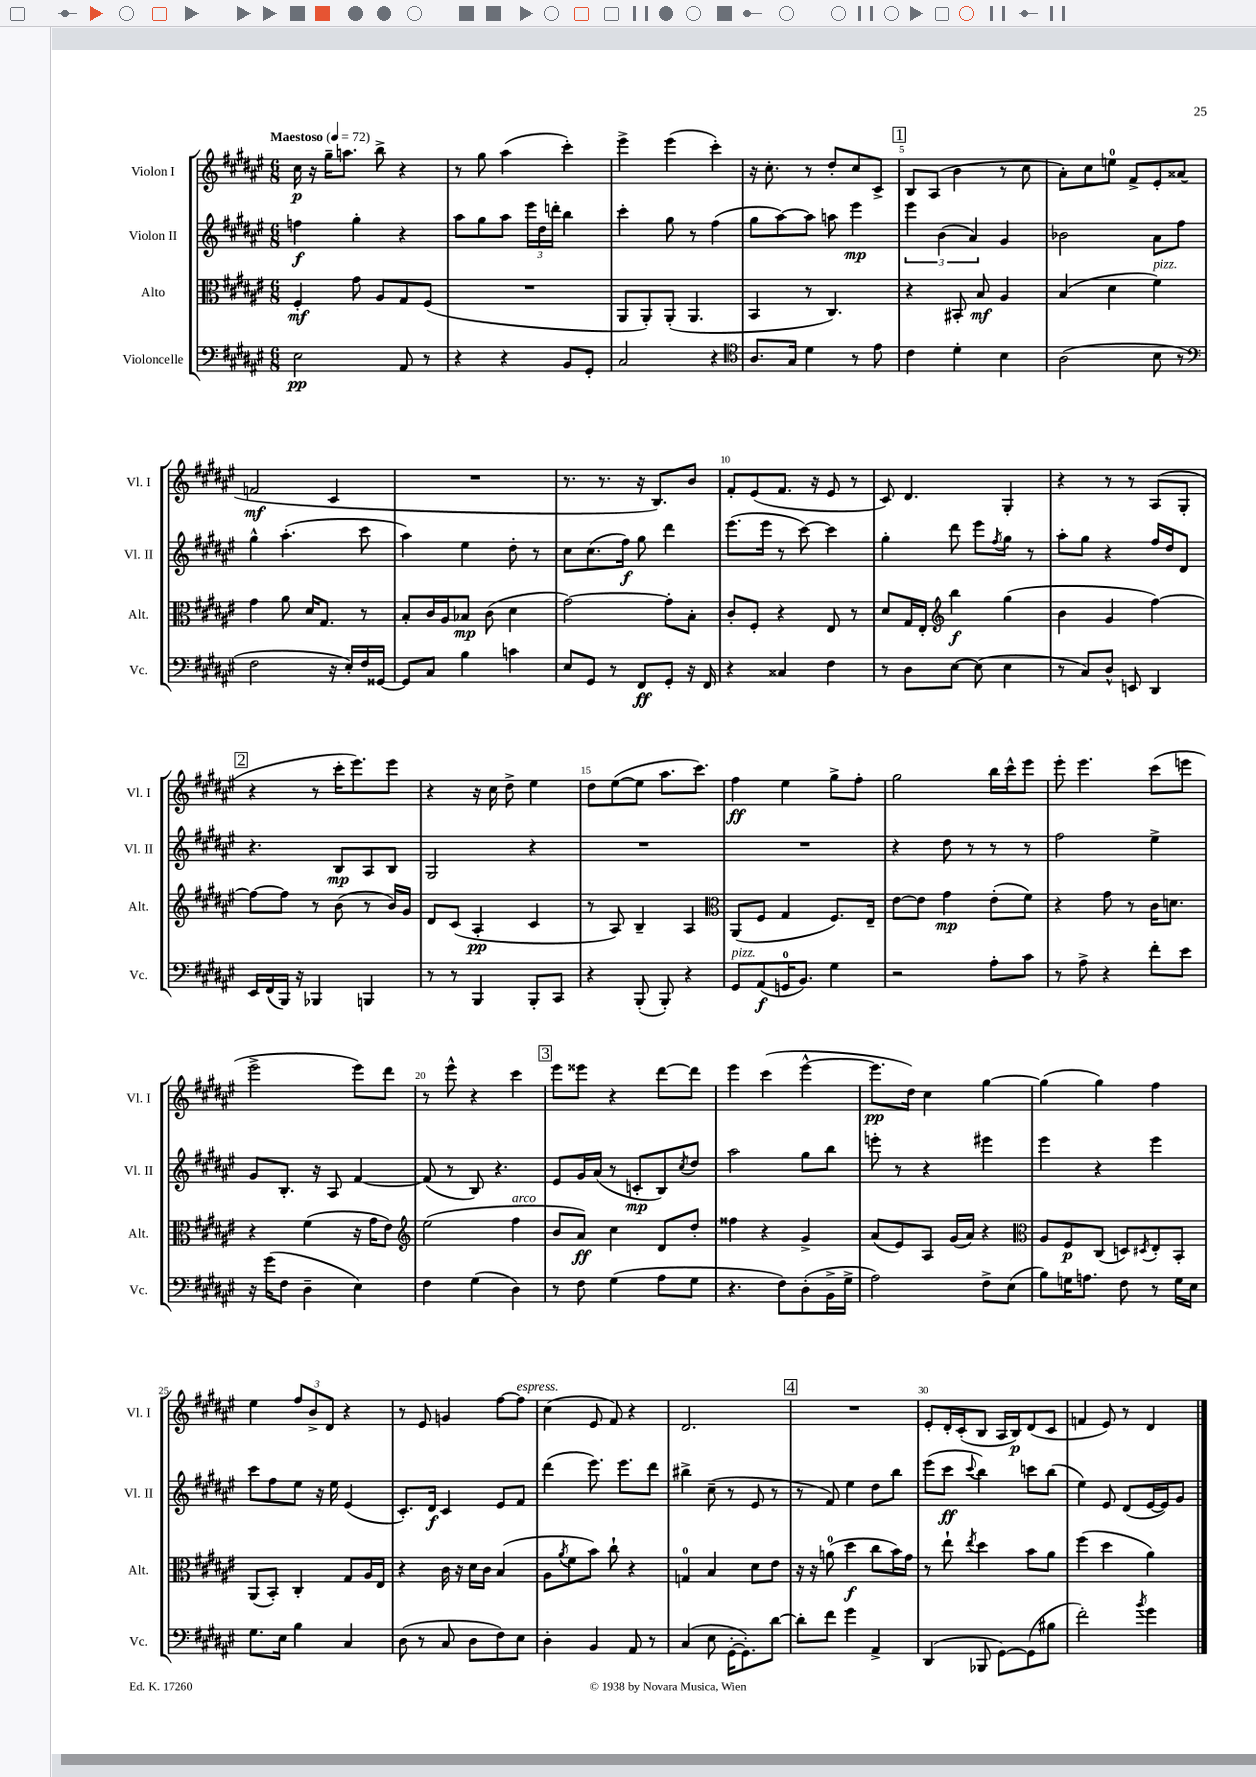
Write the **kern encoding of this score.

**kern	**kern	**kern	**kern
*staff4	*staff3	*staff2	*staff1
*clefF4	*clefC3	*clefG2	*clefG2
*k[f#c#g#d#a#e#]	*k[f#c#g#d#a#e#]	*k[f#c#g#d#a#e#]	*k[f#c#g#d#a#e#]
*M6/8	*M6/8	*M6/8	*M6/8
*MM72	*MM72	*MM72	*MM72
2E#	4F#'	4ff	16cc#
.	.	.	16r
.	.	.	16gg#~
.	.	.	8.aa
.	8g#	4gg#'	.
.	8A#	.	8bb^
8AA#	8G#	4r	4r
8r	(8F#	.	.
=	=	=	=
4r	2.r	8aa#	8r
.	.	8gg#	8gg#
4r	.	8aa#	(4aa#
.	.	24eee#	.
.	.	24dd#	.
.	.	24ddd'	.
8BB	.	4bb	4ccc#')
8GG#'	.	.	.
=	=	=	=
2C#	8AA#	4ccc#'	4eee#^
.	8AA#')	.	.
.	(8AA#'	8gg#	(4eee#
.	4.AA#	8r	.
4r	.	(4ff#	4ccc#')
=	=	=	=
*clefC4	*	*	*
8.A#	4BB	8gg#	16r
.	.	.	8.cc#'
.	.	[8aa#)	.
16G#	.	.	.
4d#	8r	8aa#]	8r
.	4.C#)	8aa	8dd#'
8r	.	4eee#	8cc#
8e#	.	.	8c#^
=	=	=	=
4c#	4r	6eee#	8B
.	.	.	(8A#
.	.	(6b	.
4d#'	8BB#'	.	4b
.	.	6a#)	.
.	8B	.	.
4B	4A#	4g#	8r
.	.	.	8cc#
=	=	=	=
(2A#	(4B	2b-	8a#')
.	.	.	8cc#
.	4d#	.	8ee
.	.	.	8f#^
8B	4f#)	8a#	8e#'
8r	.	8ff#	(8a##
=	=	=	=
*clefF4	*	*	*
2F#	4g#	4gg#^^	2f
.	8a#	(4.aa#'	.
.	16d#	.	.
.	8.G#	.	.
16r	.	.	4c#
16E#')	.	.	.
16F#	8r	8ccc#	.
[16GG##	.	.	.
=	=	=	=
8GG##]	8B'	4aa#)	2.r
8C#	16c#	.	.
.	16A#	.	.
4B	8B-	4ee#	.
.	(8c#	.	.
4c	4d#	8dd#'	.
.	.	8r	.
=	=	=	=
8E#	[2g#)	8cc#	8.r
8GG#	.	(8.cc#	.
.	.	.	8.r
8r	.	.	.
.	.	16ff#)	.
8FF#	.	8gg#	16r
.	.	.	8.B)
8GG#'	8g#']	4ddd#	.
16r	8B'	.	8b
16FF#	.	.	.
=	=	=	=
4r	8c#'	(8.eee#	8f#'
.	8F#'	.	(8e#
.	.	16eee#	.
4C##	4r	8r	8.f#
.	.	[8ccc#)	.
.	.	.	16r
4F#	8E#	4ccc#]	8e#
.	8r	.	8r
=	=	=	=
8r	8d#	4gg#'	8c#)
8D#	16G#	.	4.d#
.	16E#'	.	.
*	*clefG2	*	*
[8E#	4bb	8ddd#	.
(8E#]	.	8eee#	.
.	.	8qff#	.
4E#	(4gg#	8gg#	4G#'
.	.	8r	.
=	=	=	=
8r	4b	8aa#'	4r
8C#)	.	8gg#	.
8D#^^	4g#	4r	8r
8EE	.	.	8r
4DD#	[4ff#)	16ff#	(8A#
.	.	16dd#	.
.	.	8d#	8G#'
=	=	=	=
16EE#	8ff#_	4.r	4r
(16FF#	.	.	.
16BBB)	8ff#]	.	.
16r	.	.	.
4BBB-	8r	.	8r
.	(8b	8B	16ccc#'
.	.	.	8.eee#)
4BBB	8r	8A#	.
.	16b)	8B	8eee#
.	16g#	.	.
=	=	=	=
8r	8d#	2G#	4r
8r	(8c#	.	.
4BBB	4A#'	.	16r
.	.	.	16cc#
.	.	.	8dd#^
8BBB'	4c#	4r	4ee#
8CC#	.	.	.
=	=	=	=
4r	8r	2.r	8dd#
.	8A#)	.	([8ee#
(8BBB'	4B~	.	8ee#]
8BBB')	.	.	8.aa#
4r	4A#	.	.
.	.	.	8.ccc#)
=	=	=	=
*	*clefC3	*	*
8GG#	(8AA#	2.r	4ff#
(8AA#	8F#	.	.
16GG	4G#	.	4ee#
8.BB)	.	.	.
4G#	8.F#)	.	8gg#^
.	.	.	8ff#'
.	16E#~	.	.
=	=	=	=
2r	[8e#	4r	2gg#
.	8e#]	.	.
.	4g#	8dd#	.
.	.	8r	.
8A#'	(8e#'	8r	16bb
.	.	.	16ccc#^^
8c#	8f#)	8r	8eee#
=	=	=	=
8r	4r	2ff#	8eee#'
8A#^	.	.	4.eee#
4r	8g#	.	.
.	8r	.	.
8f#'	16c#	4ee#^	(8ccc#
.	8.d	.	.
8e#	.	.	8eee
=	=	=	=
16r	4r	8g#	2eee#^
(16g#	.	.	.
8F#	.	8.B'	.
4D#~	(4f#	.	.
.	.	16r	.
.	.	8A#	.
4E#)	16r	[4f#	8eee#)
.	16g#	.	.
.	8e#)	.	8ddd#
=	=	=	=
*	*clefG2	*	*
4F#	(2ee#	(8f#]	8r
.	.	8r	8eee#^^
(4G#	.	8B)	4r
.	.	4.r	.
4D#)	4ff#	.	4ccc#
=	=	=	=
8r	8b	8e#	8eee#
8F#	8a#)	16g#	8eee##
.	.	(16a#	.
(4G#	4cc#	8r	4r
.	.	8c'	.
8A#	8d#	8B)	[8ddd#
.	.	8qcc#	.
8G#	8dd#'	8dd#	8ddd#]
=	=	=	=
4.r	4ff##	2aa#	4eee#
.	4r	.	(4ccc#
8F#)	.	.	.
(8D#'	4g#^	8gg#	[4eee#^^
16BB^	.	8bb	.
16G#^	.	.	.
=	=	=	=
2A#)	(8a#	8eee'	8.eee#]
.	8e#)	8r	.
.	.	.	16dd#)
.	8A#	4r	4cc#
.	(16g#	.	.
.	16a#)	.	.
8F#^	4r	4eee#	[4gg#
(8E#	.	.	.
=	=	=	=
*	*clefC3	*	*
8B)	8A#	4eee#	(4gg#]
16G	8F#	.	.
8.A	.	.	.
.	(8C#	4r	4gg#)
8F#	8D)	.	.
.	8qD#	.	.
8r	8E#'	4eee#	4ff#
16G	8BB'	.	.
16E#	.	.	.
=	=	=	=
8.G#	(8AA#	8ccc#	4ee#
.	8BB')	8ff#	.
16E#	.	.	.
4B	4C#'	8ee#	12ff#
.	.	.	12b^
.	.	16r	.
.	.	.	12d#
.	.	16ee#	.
4C#	8G#	(4e#	4r
.	16A#	.	.
.	16E#	.	.
=	=	=	=
(8D#	4r	8.c#')	8r
8r	.	.	8e#
.	.	16d#	.
8C#	16c#	4c#	4g
.	16r	.	.
8D#	16d#	.	.
.	16c#	.	.
8F#)	(4B	8e#	[8ff#
8E#	.	8f#	8ff#]
=	=	=	=
4D#'	8A#	(4ddd#	(4cc#
.	8qa#	.	.
.	8f#	.	.
4BB	8b)	8.eee#)	8e#
.	8cc#`	.	8f#)
.	.	8.eee#	.
8AA#	4r	.	4r
8r	.	8ddd#	.
=	=	=	=
(4C#	4G	4bb#^	2.d#
8E#	4B	(8cc#~	.
[16GG#'	.	8r	.
8.GG#'])	.	.	.
.	8d#	8e#	.
[8d#	8e#	8r	.
=	=	=	=
8d#']	16r	8r	2.r
.	16r	.	.
8f#	(8a	8f#)	.
4g#	4dd#	4ee#	.
4AA#^	8cc#	8dd#	.
.	16b)	8bb	.
.	16g#	.	.
=	=	=	=
(4DD#	8r	(8eee#	8e#'
.	8ee#`	8ccc#	16d#'
.	.	.	(16c#'
.	8qee#	8qqccc#	.
8BBB-	4dd#	4bb)	8B
[8GG#)	.	.	16A#
.	.	.	16B)
(8GG#]	8b	8ccc	(8d#
8B#	8a#	(8bb	8c#
=	=	=	=
2f#')	(4ff#	4ee#)	4f
.	4dd#	8e#	8e#)
.	.	(8d#	8r
8qb	.	.	.
4g#	4a#)	[16e#	4d#
.	.	16e#])	.
.	.	8g#	.
==	==	==	==
*-	*-	*-	*-
